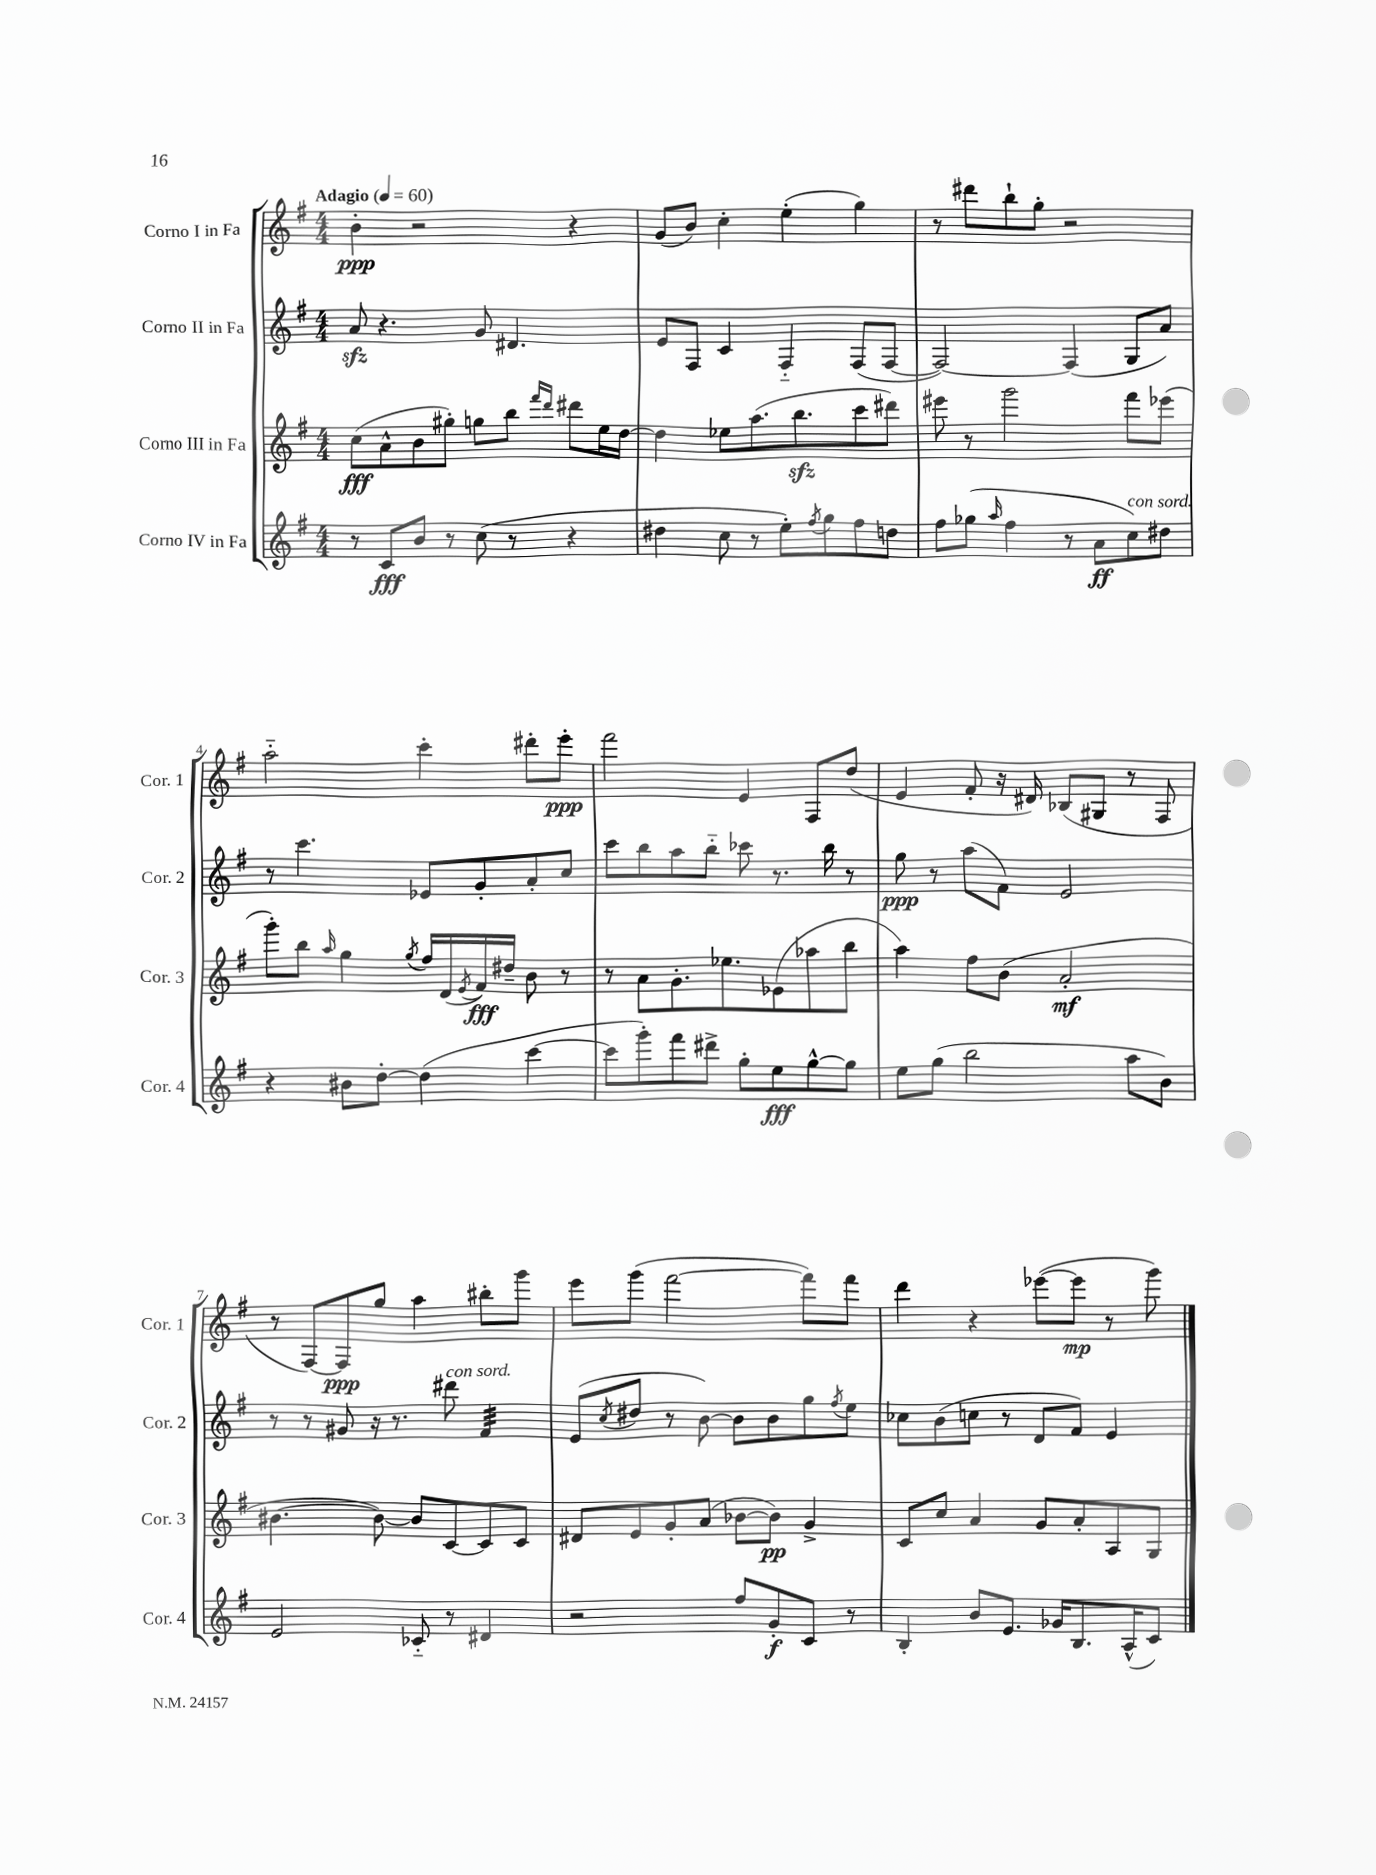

**kern	**dynam	**kern	**dynam	**kern	**dynam	**kern	**dynam
*part4	*part4	*part3	*part3	*part2	*part2	*part1	*part1
*staff4	*staff4	*staff3	*staff3	*staff2	*staff2	*staff1	*staff1
*I"Corno IV in Fa	*	*I"Corno III in Fa	*	*I"Corno II in Fa	*	*I"Corno I in Fa	*
*I'Cor. 4	*	*I'Cor. 3	*	*I'Cor. 2	*	*I'Cor. 1	*
*clefG2	*	*clefG2	*	*clefG2	*	*clefG2	*
*k[f#]	*	*k[f#]	*	*k[f#]	*	*k[f#]	*
*M4/4	*	*M4/4	*	*M4/4	*	*M4/4	*
*MM60	*	*MM60	*	*MM60	*	*MM60	*
=1	=1	=1	=1	=1	=1	=1	=1
!	!	!	!	!	!	!LO:TX:a:B:t=Adagio	!
8r	.	(8cc\L	fff	8azz/	.	4b'\	ppp
8c/L	fff	8a^^\	.	4.r	.	.	.
8b/J	.	8b\	.	.	.	2r	.
8r	.	8gg#X'\J)	.	.	.	.	.
(8cc\	.	8ggn\L	.	8g/	.	.	.
8r	.	8bb\J	.	4.d#X/	.	.	.
.	.	16qqfff#/LL	.	.	.	.	.
.	.	16qqddd/JJ	.	.	.	.	.
4r	.	8ddd#X\L	.	.	.	4r	.
.	.	16ee\L	.	.	.	.	.
.	.	[16dd\JJ	.	.	.	.	.
=2	=2	=2	=2	=2	=2	=2	=2
4dd#X\	.	4dd\]	.	8e/L	.	(8g/L	.
.	.	.	.	8F#/J	.	8b/J)	.
8cc\	.	8ee-X\L	.	4c/	.	4cc'\	.
8r	.	(8.aa\	.	.	.	.	.
8ee'\L)	.	.	.	4F#/	.	(4ee'\	.
.	.	8.bbzz\	.	.	.	.	.
8qff#/	.	.	.	.	.	.	.
8gg\	.	.	.	.	.	.	.
8ff#\	.	8ccc\	.	(8F#/L	.	4gg\)	.
8ddn\J	.	8ddd#X\J)	.	[8F#/J	.	.	.
=3	=3	=3	=3	=3	=3	=3	=3
8ff#\L	.	8eee#X\	.	2F#/_)	.	8r	.
(8gg-X\J	.	8r	.	.	.	8ddd#X\L	.
16qqaa/	.	.	.	.	.	.	.
4ff#\	.	2ggg\	.	.	.	8bb`\	.
.	.	.	.	.	.	8gg'\J	.
8r	.	.	.	(4F#/]	.	2r	.
8a\L	ff	.	.	.	.	.	.
!LO:TX:a:i:t=con sord.	!	!	!	!	!	!	!
8cc\)	.	8fff#\L	.	8G/L	.	.	.
8dd#X\J	.	(8eee-X\J	.	8a/J)	.	.	.
!!LO:LB:g=z
=4	=4	=4	=4	=4	=4	=4	=4
4r	.	8ggg'\L)	.	8r	.	2aa\	.
.	.	8bb\J	.	4.ccc\	.	.	.
.	.	16qqaa/	.	.	.	.	.
8b#X\L	.	4gg\	.	.	.	.	.
[8dd'\J	.	.	.	.	.	.	.
.	.	8qgg/	.	.	.	.	.
(4dd\]	.	16ff#/LL	.	8e-X/L	.	4ccc'\	.
.	.	(16d/	.	.	.	.	.
.	.	8qe/	.	.	.	.	.
.	.	16f#/)	fff	8g'/	.	.	.
.	.	16dd#X~/JJ	.	.	.	.	.
[4ccc\	.	8b\	.	8a'/	.	8ddd#X'\L	.
.	.	8r	.	8cc/J	.	8eee'\J	ppp
=5	=5	=5	=5	=5	=5	=5	=5
8ccc\L]	.	8r	.	8ccc\L	.	2fff#\	.
8ggg'\)	.	8a\L	.	8bb\	.	.	.
8fff#\	.	8.g'\	.	8aa\	.	.	.
8ddd#X^\J	.	.	.	8bb\J	.	.	.
.	.	8.ee-X\	.	.	.	.	.
8gg'\L	.	.	.	8ccc-X\	.	4e/	.
8ee\	fff	(8e-X\	.	8.r	.	.	.
[8gg^^\	.	8aa-X\	.	.	.	8F#/L	.
.	.	.	.	16bb\	.	.	.
8gg\J]	.	8bb\J	.	8r	.	(8dd/J	.
=6	=6	=6	=6	=6	=6	=6	=6
8ee\L	.	4aa\)	.	8gg\	ppp	4e/	.
(8gg\J	.	.	.	8r	.	.	.
2bb\	.	8ff#\L	.	(8aa\L	.	8f#'/	.
.	.	(8b\J	.	8f#\J)	.	16r	.
.	.	.	.	.	.	16d#X/)	.
.	.	2a'/	mf	2e/	.	(8B-X/L	.
.	.	.	.	.	.	8G#X/J	.
8aa\L	.	.	.	.	.	8r	.
8b\J)	.	.	.	.	.	8F#/	.
!!LO:LB:g=z
=7	=7	=7	=7	=7	=7	=7	=7
2e/	.	[4.b#X\	.	8r	.	8r	.
.	.	.	.	8r	.	[8F#/L)	.
.	.	.	.	8g#X/	.	8F#/]	ppp
.	.	8b#\_)	.	16r	.	8gg/J	.
.	.	.	.	8.r	.	.	.
8c-X/	.	8b#/L]	.	.	.	4aa\	.
!	!	!	!	!LO:TX:a:i:t=con sord.	!	!	!
8r	.	[8c/	.	8ddd#X\	.	.	.
*	*	*	*	*tremolo	*	*	*
4d#X/	.	8c/]	.	32f#/LLL	.	8bb#X'\L	.
.	.	.	.	32f#/	.	.	.
.	.	.	.	32f#/	.	.	.
.	.	.	.	32f#/	.	.	.
.	.	8c/J	.	32f#/	.	8ggg\J	.
.	.	.	.	32f#/	.	.	.
.	.	.	.	32f#/	.	.	.
.	.	.	.	32f#/JJJ	.	.	.
*	*	*	*	*Xtremolo	*	*	*
=8	=8	=8	=8	=8	=8	=8	=8
2r	.	8d#X/L	.	(8e/L	.	8eee\L	.
.	.	.	.	8qcc/	.	.	.
.	.	8e/	.	8dd#X/J	.	(8ggg\J	.
.	.	8g'/	.	8r	.	[2fff#\	.
.	.	(8a/J	.	[8b\)	.	.	.
8ff#/L	.	[8b-X\L	.	8b\L]	.	.	.
8g'/	f	8b-\J])	pp	8b\	.	.	.
8c/J	.	4g^/	.	8gg\	.	8fff#\L])	.
.	.	.	.	8qff#/	.	.	.
8r	.	.	.	8ee\J	.	8fff#\J	.
=9	=9	=9	=9	=9	=9	=9	=9
4B'/	.	8c/L	.	8cc-X\L	.	4ddd\	.
.	.	8cc/J	.	(8b\	.	.	.
8b/L	.	4a/	.	8ccn\J	.	4r	.
8.e/J	.	.	.	8r	.	.	.
.	.	8g/L	.	8d/L	.	([8eee-X\L	.
16g-X/KL	.	.	.	.	.	.	.
8.B/	.	8a'/	.	8f#/J)	.	8eee-\J]	mp
.	.	8A/	.	4e/	.	8r	.
(16A^^/K	.	.	.	.	.	.	.
8c/J)	.	8G/J	.	.	.	8ggg\)	.
==	==	==	==	==	==	==	==
*-	*-	*-	*-	*-	*-	*-	*-
